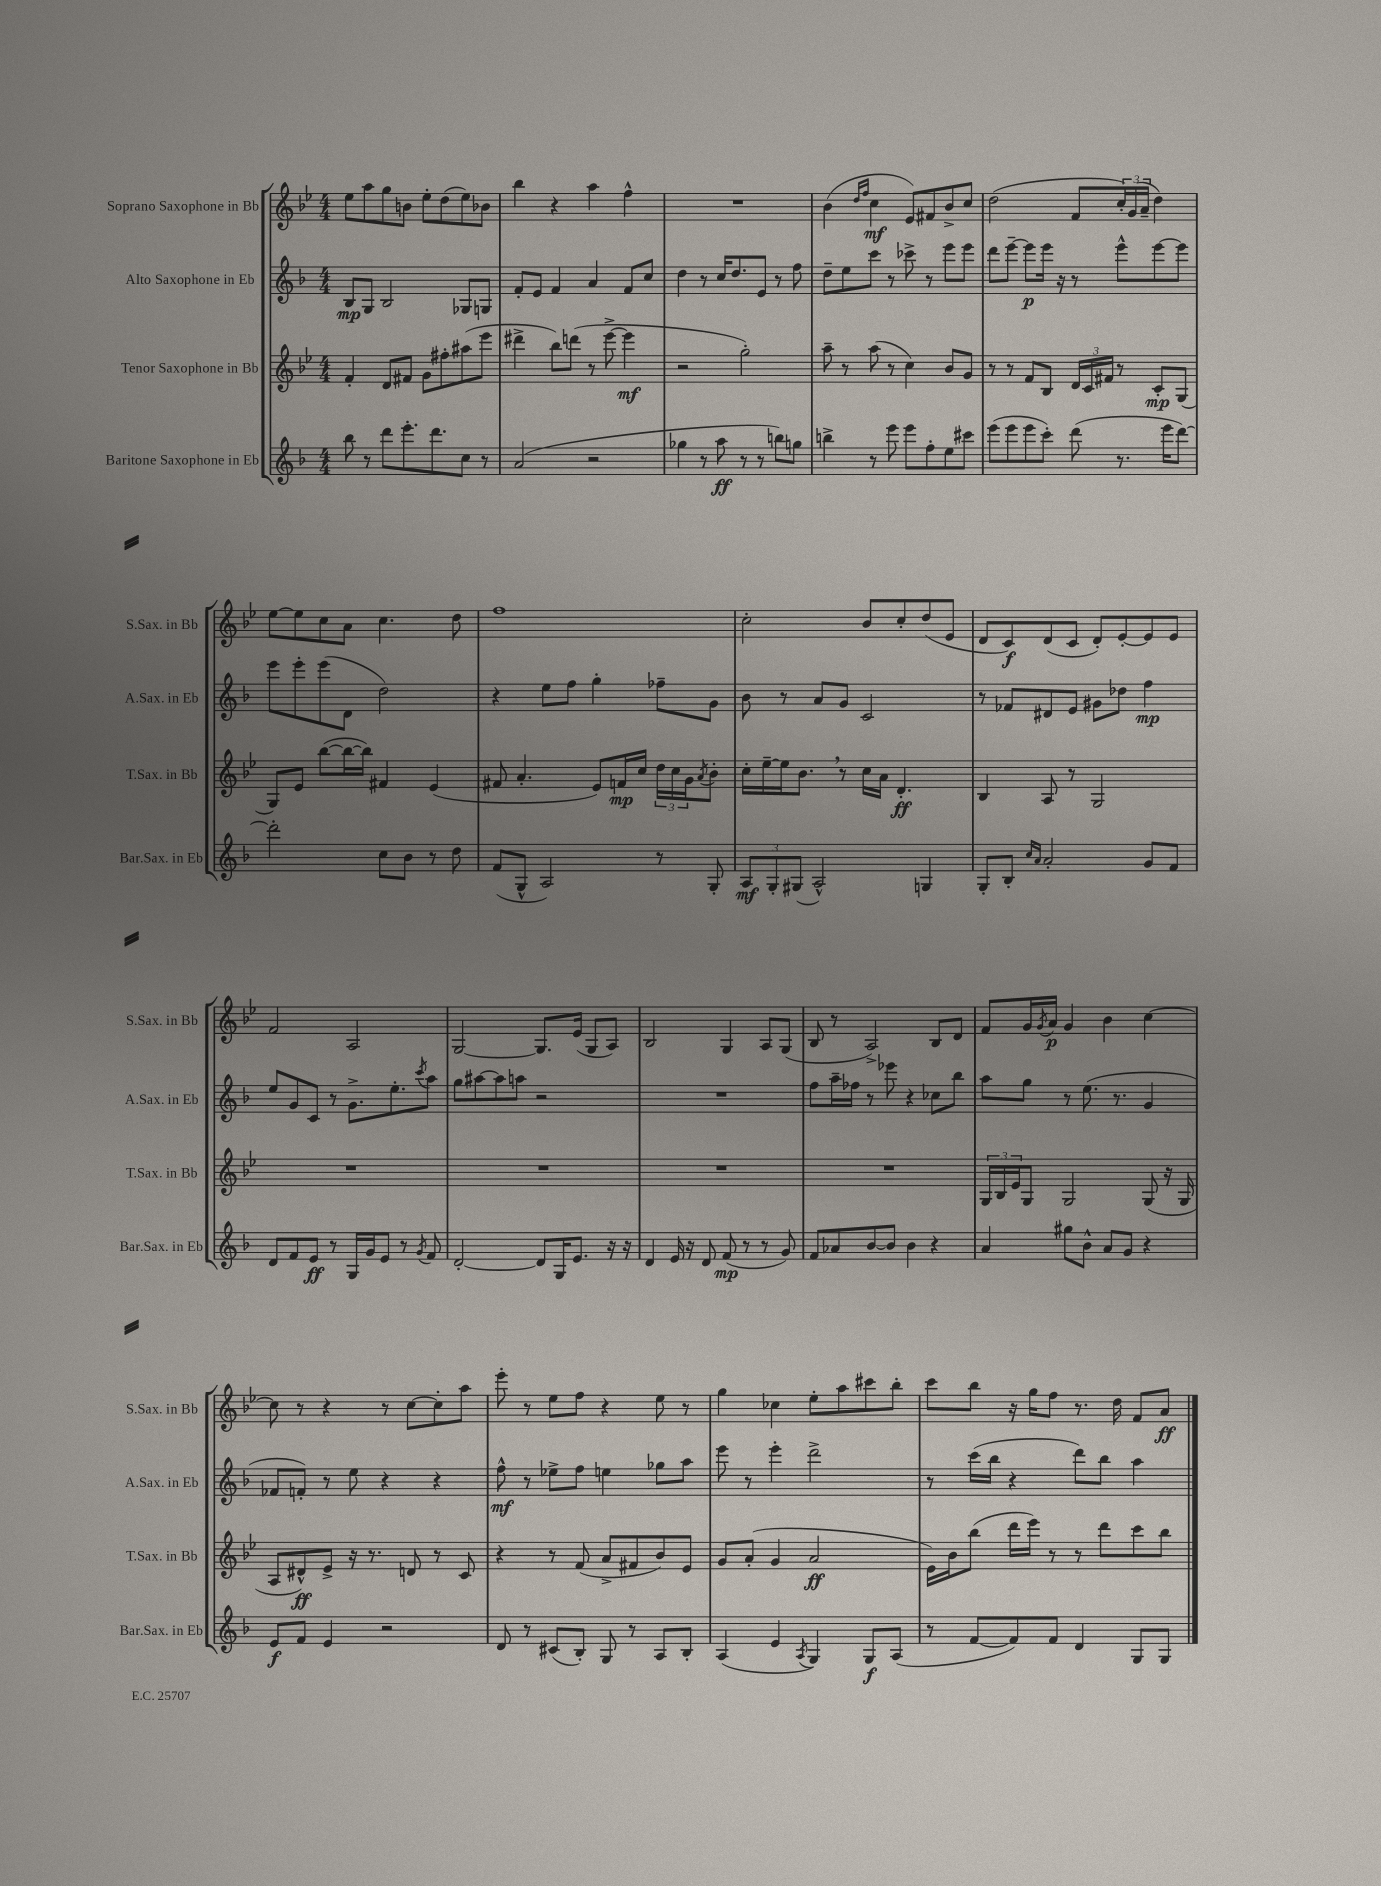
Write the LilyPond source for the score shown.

<<
\new StaffGroup <<
\new Staff = "s0" \with { instrumentName = "Soprano Saxophone in Bb" shortInstrumentName = "S.Sax. in Bb" } {
    \clef treble \key bes \major \numericTimeSignature \time 4/4
    ees''8 a''8 g''8 b'8 ees''8-. d''8( ees''8) bes'8 |
    bes''4 r4 a''4 f''4-^ |
    R1 |
    bes'4( \grace { d''16 f''16 } c''4\mf ees'8) fis'8 bes'8-> c''8 |
    d''2( f'8 \tuplet 3/2 { c''16-.) g'16( a'16-- } d''4) |
    ees''8~ ees''8 c''8 a'8 c''4. d''8 |
    f''1 |
    c''2-. bes'8 c''8-. d''8( ees'8 |
    d'8 c'8\f) d'8( c'8 d'8-.) ees'8~-. ees'8 ees'8 |
    f'2 a2 |
    g2~ g8. ees'16( g8 a8) |
    bes2 g4 a8 g8( |
    bes8 r8 a2->) bes8 d'8 |
    f'8 g'16 \acciaccatura { g'8 } a'16\p g'4 bes'4 c''4~ |
    c''8 r8 r4 r8 c''8~ c''8-. a''8 |
    ees'''8-. r8 ees''8 f''8 r4 ees''8 r8 |
    g''4 ces''4 ees''8-. a''8 cis'''8 bes''8-. |
    c'''8 bes''8 r16 g''16 f''8 r8. d''16 f'8 a'8\ff \bar "|." |
}
\new Staff = "s1" \with { instrumentName = "Alto Saxophone in Eb" shortInstrumentName = "A.Sax. in Eb" } {
    \clef treble \key f \major \numericTimeSignature \time 4/4
    bes8\mp g8 bes2 ges8 g8 |
    f'8-. e'8 f'4 a'4 f'8 c''8 |
    d''4 r8 c''16 d''8. e'8 r8 f''8 |
    d''8-- e''8 c'''8 r8 ces'''8-> r8 e'''8 e'''8 |
    d'''8 e'''8~-- e'''8\p e'''16 r16 r8 e'''8-^ e'''8~ e'''8 |
    e'''8 e'''8-. e'''8( d'8 d''2) |
    r4 e''8 f''8 g''4-. fes''8-- g'8 |
    bes'8 r8 a'8 g'8 c'2 |
    r8 fes'8 dis'8 e'8 gis'8 des''8 f''4\mp |
    e''8 g'8 c'8 r8 g'8.-> e''8.-. \acciaccatura { c'''8 } a''8 |
    g''8 ais''8~ ais''8 a''8 r2 |
    R1 |
    f''8 a''16-- fes''16 r8 ees'''8 r4 ces''8 bes''8 |
    a''8 g''8 r8 e''8.( r8. g'4 |
    fes'8 f'8-.) r8 e''8 r4 r4 |
    f''8-^\mf r8 ees''8-> f''8 e''4 ges''8 a''8 |
    e'''8 r8 e'''4-. d'''2-> |
    r8 c'''16( bes''16 r4 d'''8) bes''8 a''4 \bar "|." |
}
\new Staff = "s2" \with { instrumentName = "Tenor Saxophone in Bb" shortInstrumentName = "T.Sax. in Bb" } {
    \clef treble \key bes \major \numericTimeSignature \time 4/4
    f'4-. d'8 fis'8 g'8 fis''8-. ais''8( ees'''8 |
    dis'''4-> bes''8) d'''8( r8 ees'''8~-> ees'''4\mf |
    r2 g''2-.) |
    a''8-- r8 a''8( r8 c''4) bes'8 g'8 |
    r8 r8 f'8 bes8 \tuplet 3/2 { d'16 c'16 fis'16 } r8 c'8-.\mp g8( |
    g8) ees'8 bes''8~( bes''16~ bes''16) fis'4 ees'4( |
    fis'8 a'4.-. ees'8) f'16\mp c''16 \tuplet 3/2 { d''16 c''16 g'16 } \acciaccatura { a'8 } bes'8-. |
    c''16-. ees''16~-- ees''16 bes'8. \breathe r8 c''16 a'16 d'4.-.\ff |
    bes4 a8 r8 g2 |
    R1 |
    R1 |
    R1 |
    R1 |
    \tuplet 3/2 { g16 bes16 ees'16 } g8 g2 g8( r16 g16 |
    a8 dis'8-^\ff) ees'8-> r16 r8. d'8 r8 c'8 |
    r4 r8 f'8( a'8-> fis'8 bes'8) ees'8 |
    g'8 a'8-.( g'4 a'2\ff |
    ees'16) bes'16 bes''8( d'''16 ees'''16) r8 r8 d'''8 c'''8 bes''8 \bar "|." |
}
\new Staff = "s3" \with { instrumentName = "Baritone Saxophone in Eb" shortInstrumentName = "Bar.Sax. in Eb" } {
    \clef treble \key f \major \numericTimeSignature \time 4/4
    bes''8 r8 d'''8 e'''8.-. d'''8. c''8 r8 |
    a'2( r2 |
    ges''4 r8 a''8\ff r8 r8 b''8) g''8 |
    b''4-> r8 e'''8 e'''8 f''8-. e''8 cis'''8 |
    e'''8( e'''8 e'''8 c'''8-.) d'''8( r8. e'''16 d'''8~) |
    d'''2-. c''8 bes'8 r8 d''8 |
    f'8( g8-^ a2) r8 g8-. |
    \tuplet 3/2 { a8\mf g8-. gis8( } a2-^) g4 |
    g8-. bes8-. \grace { c''16 a'16 } a'2-. g'8 f'8 |
    d'8 f'8 e'8\ff r8 g16 g'16 e'8 r8 \acciaccatura { g'8 } f'8 |
    d'2~-. d'8 g16 e'8. r16 r16 |
    d'4 e'16 r16 d'8 f'8\mp( r8 r8 g'8) |
    f'8 aes'8 bes'8~ bes'8 bes'4 r4 |
    a'4 gis''8 bes'8-^ a'8 g'8 r4 |
    e'8\f f'8 e'4 r2 |
    d'8 r8 cis'8( bes8-.) g8 r8 a8 bes8-. |
    a4( e'4 \acciaccatura { a8 } g4) g8\f a8( |
    r8 f'8~ f'8) f'8 d'4 g8 g8 \bar "|." |
}
>>
>>
\layout { \context { \Score \remove "Bar_number_engraver" } }
